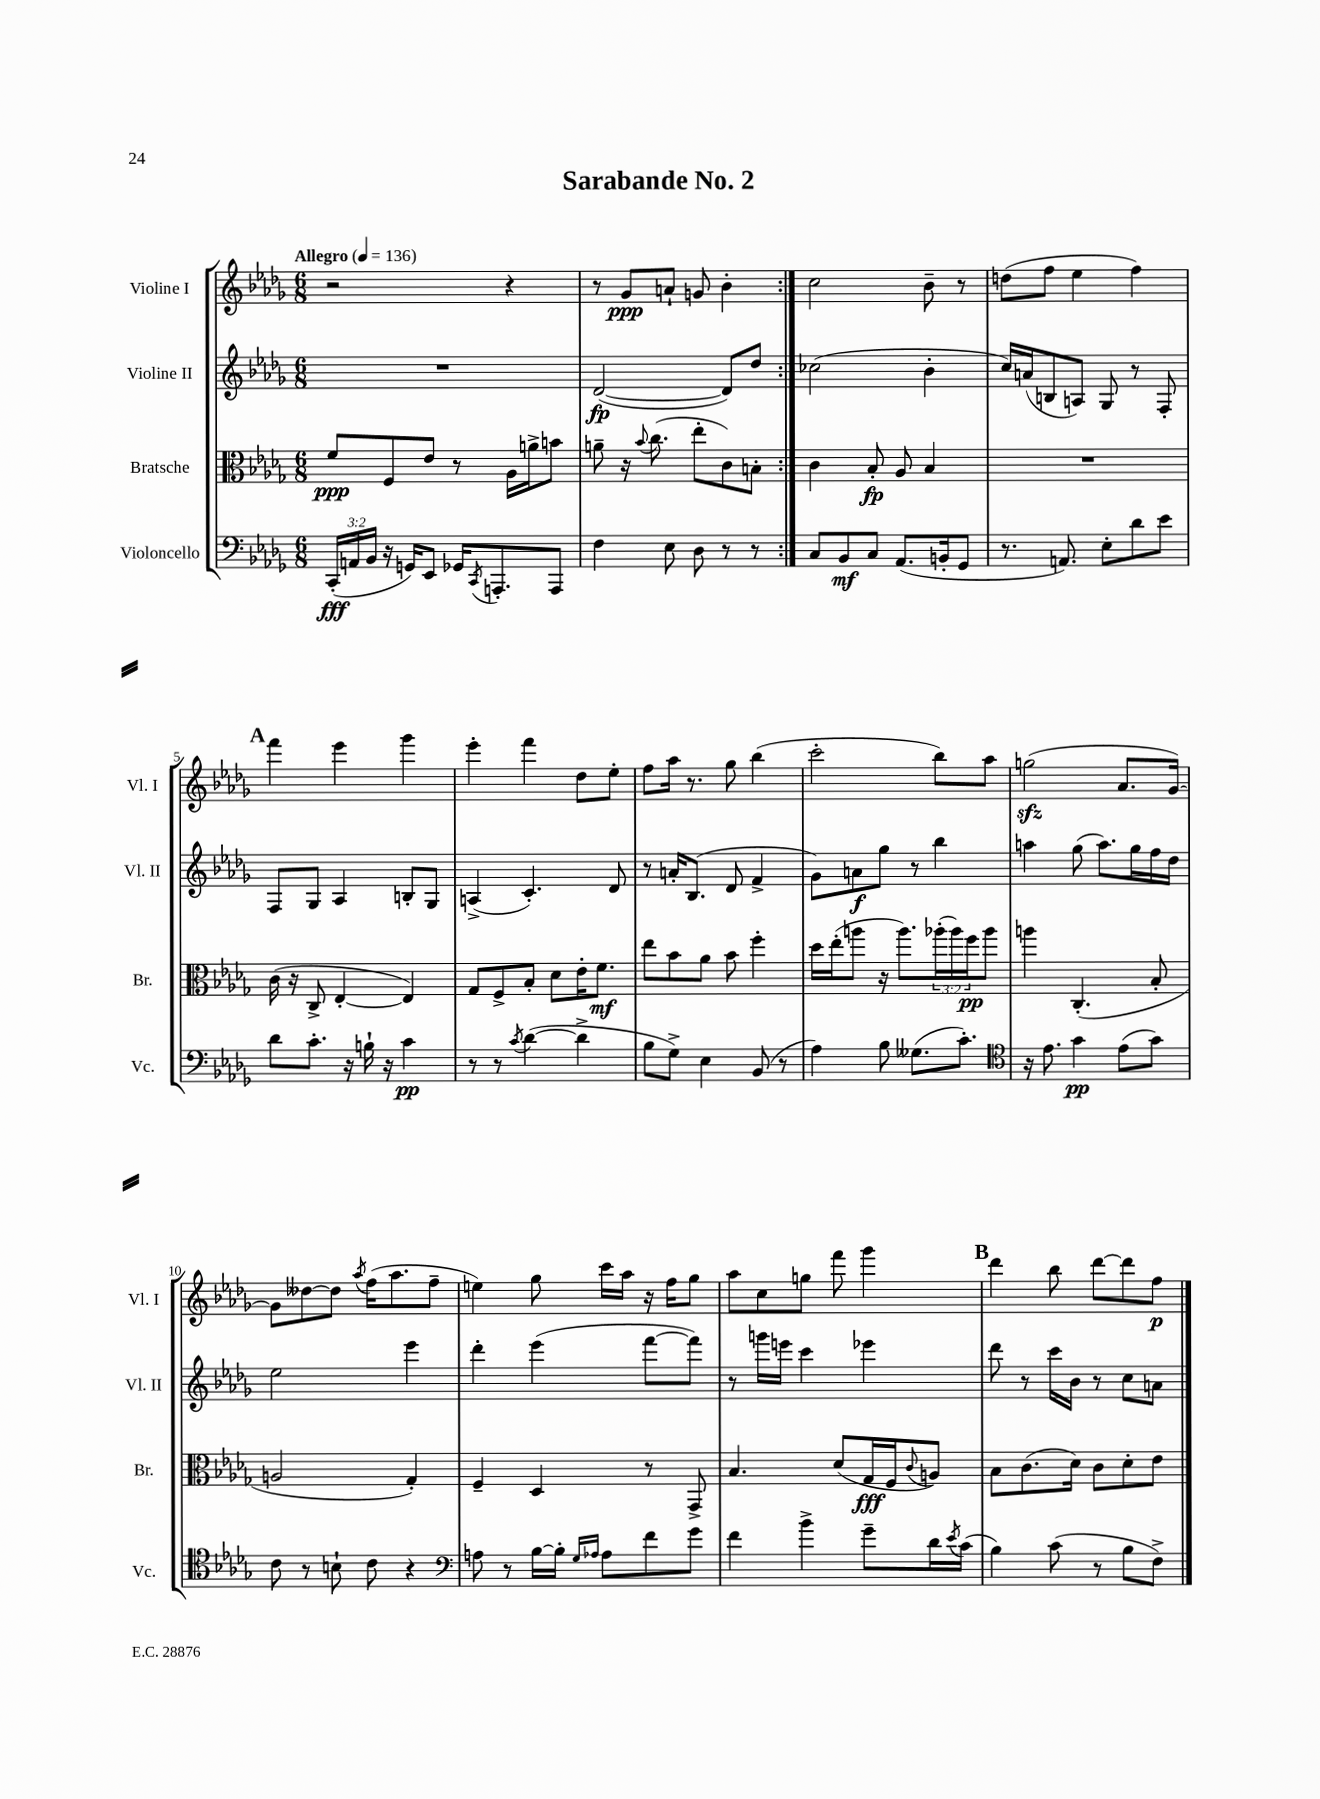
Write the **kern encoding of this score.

**kern	**kern	**kern	**kern
*staff4	*staff3	*staff2	*staff1
*clefF4	*clefC3	*clefG2	*clefG2
*k[b-e-a-d-g-]	*k[b-e-a-d-g-]	*k[b-e-a-d-g-]	*k[b-e-a-d-g-]
*M6/8	*M6/8	*M6/8	*M6/8
*MM136	*MM136	*MM136	*MM136
(24CC'/LL	8f/L	2.r	2r
24AA/	.	.	.
24BB-/JJ	.	.	.
16r	8F/	.	.
16GG/LK)	.	.	.
8EE-/J	8e-/J	.	.
16GG-/LK	8r	.	.
8qCC/	.	.	.
8.AAA'/	.	.	.
.	16A-\LL	.	4r
.	16a^\J	.	.
8AAA/J	8b\J	.	.
=	=	=	=
4F\	8a~\	([2d-/	8r
.	16r	.	8g-/L
.	8qqb-/	.	.
.	(8.cc\	.	.
8E-\	.	.	8a`/J
8D-\	8ee-'\L	.	8g/
8r	8c\)	8d-/]L)	4b-'\
8r	8B'\J	8dd-/J	.
=:|!	=:|!	=:|!	=:|!
8C/L	4c\	(2cc-\	2cc\
8BB-/	.	.	.
8C/J	8B-'/	.	.
(8.AA-/L	8A-/	.	.
.	4B-/	4b-'\	8b-~\
16BB'/k	.	.	.
8GG-/J	.	.	8r
=	=	=	=
8.r	2.r	16cc/LL)	(8dd\L
.	.	(16a/J	.
.	.	8B/	8ff\J
8.AA/)	.	.	.
.	.	8A/J)	4ee-\
8E-'\L	.	8G-/	.
8d-\	.	8r	4ff\)
8e-\J	.	8F'/	.
=	=	=	=
8d-\L	(16c\	8F/L	4fff\
.	16r	.	.
8.c'\J	8C^/	8G-/J	.
.	[4E-'/	4A-/	4eee-\
16r	.	.	.
16B`\	.	.	.
16r	.	.	.
4c\	4E-/])	8B'/L	4ggg-\
.	.	8G-/J	.
=	=	=	=
8r	8G-/L	(4A^/	4eee-'\
8r	8F^/	.	.
8qc/	.	.	.
([4d-\	8B-'/J	4.c'/)	4fff\
.	8d-\L	.	.
4d-^\]	16e-'\K	.	8dd-\L
.	8.f\J	.	.
.	.	8d-/	8ee-'\J
=	=	=	=
8B-\L	8ee-\L	8r	8ff\L
8G-^\J)	8b-\	16a'/LK	16aa-\Jk
.	.	(8.B-/J	8.r
4E-\	8a-\J	.	.
.	8b-\	8d-/	8gg-\
(8BB-/	4ff'\	4f^/	(4bb-\
8r	.	.	.
=	=	=	=
4A-\)	16dd-\LL	8g-\L)	2ccc'\
.	(16ee-'\J	.	.
.	8aa\J	8a\	.
8B-\	16r	8gg-\J	.
.	8.aa\L)	.	.
(8.G--\L	.	8r	.
.	(24aa-'\L	4bb-\	8bb-\L)
.	24aa-\)	.	.
8.c'\J)	.	.	.
.	24ff\J	.	.
.	8aa-\J	.	8aa-\J
=	=	=	=
*clefC4	*	*	*
16r	4aa\	4aa\	(2gg\
8.e-\	.	.	.
4g-\	(4.C'/	(8gg-\	.
.	.	8.aa\L)	.
(8e-\L	.	.	8.a-/L
.	.	16gg-\L	.
8g-\J)	8B-'/	16ff\	.
.	.	16dd-\JJ	[16g-/Jk)
=	=	=	=
8c\	2A/	2ee-\	8g-\]L
8r	.	.	[8dd--\
8B`\	.	.	8dd--\]J
.	.	.	8qaa-/
8c\	.	.	(16ff\LK
.	.	.	8.aa-\
4r	4G-'/)	4eee-\	.
.	.	.	8ff~\J
=	=	=	=
*clefF4	*	*	*
8A\	4F~/	4ddd-'\	4ee\)
8r	.	.	.
[16B-\LL	4D-/	(4eee-\	8gg-\
16B-'\]JJ	.	.	.
16qqG-/LL	.	.	.
16qqA-/JJ	.	.	.
8A-\L	.	.	16ccc\LL
.	.	.	16aa-\JJ
8f\	8r	[8fff\L	16r
.	.	.	16ff\LK
8g-\J	8GG-^/	8fff\]J)	8gg-\J
=	=	=	=
4f\	4.B-/	8r	8aa-\L
.	.	16ggg\LL	8cc\
.	.	16eee\JJ	.
4b-^\	.	4ccc\	8gg\J
.	(8d-/L	.	8fff\
8g-~\L	16G-/L	4eee-\	4ggg-\
.	16F/J	.	.
.	8qqc/	.	.
16d-\L	8A/J)	.	.
8qe-/	.	.	.
(16c\JJ	.	.	.
=	=	=	=
4B-\)	8B-\L	8ddd-\	4ddd-\
.	(8.c\	8r	.
(8c\	.	16ccc\LL	8bb-\
.	16d-\Jk)	16b-\JJ	.
8r	8c\L	8r	[8ddd-\L
8B-\L	8d-'\	8cc\L	8ddd-\]
8F^\J)	8e-\J	8a\J	8ff\J
==	==	==	==
*-	*-	*-	*-
